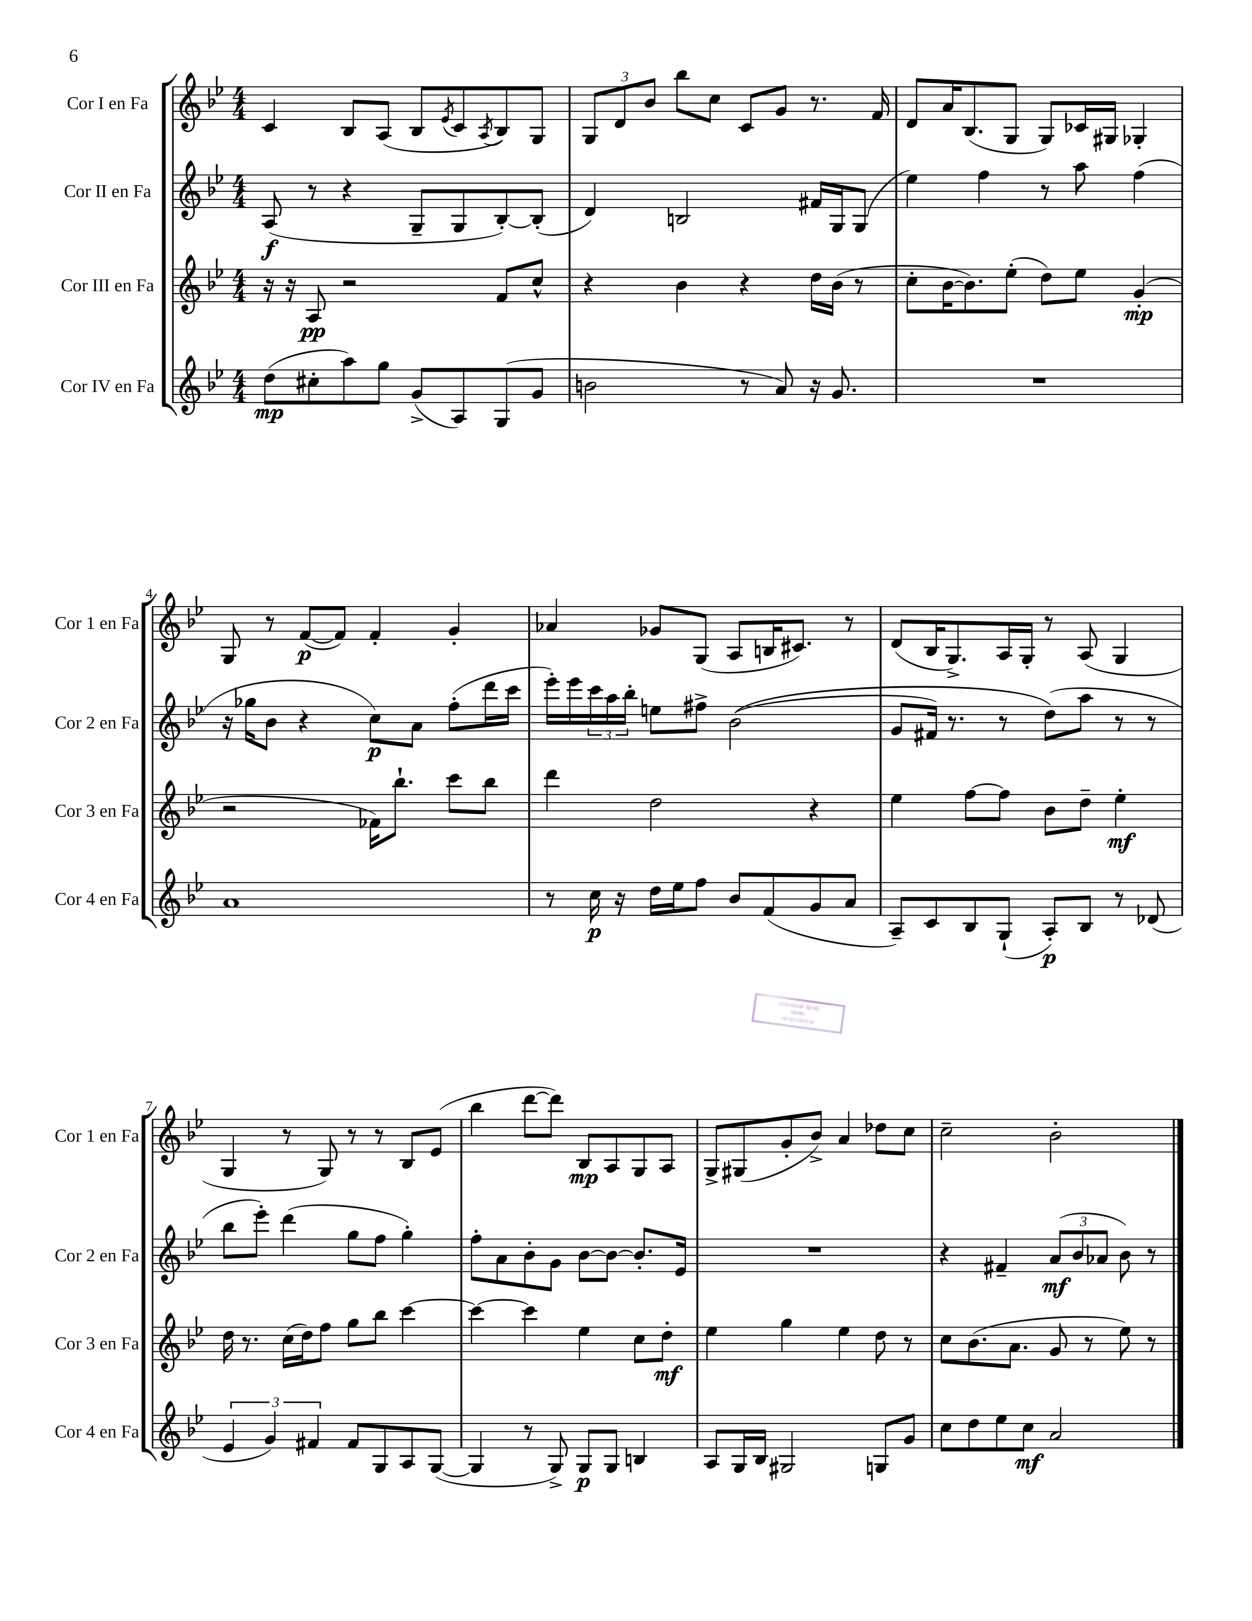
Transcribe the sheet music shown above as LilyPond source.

<<
\new StaffGroup <<
\new Staff = "s0" \with { instrumentName = "Cor I en Fa" shortInstrumentName = "Cor 1 en Fa" } {
    \clef treble \key bes \major \numericTimeSignature \time 4/4
    c'4 bes8 a8( bes8 \acciaccatura { ees'8 } c'8 \acciaccatura { a8 } bes8) g8 |
    \tuplet 3/2 { g8 d'8 bes'8 } bes''8 c''8 c'8 g'8 r8. f'16 |
    d'8 a'16 bes8.( g8 g8) ces'16 gis16 ges4-. |
    g8 r8 f'8~\p( f'8) f'4-. g'4-. |
    aes'4 ges'8 g8( a8 b16 cis'8.) r8 |
    d'8( bes16 g8.->) a16 g16-. r8 a8( g4 |
    g4 r8 g8) r8 r8 bes8 ees'8( |
    bes''4 d'''8~ d'''8) bes8\mp a8 g8 a8 |
    g8-> gis8( g'8-. bes'8->) a'4 des''8 c''8 |
    c''2-- bes'2-. \bar "|." |
}
\new Staff = "s1" \with { instrumentName = "Cor II en Fa" shortInstrumentName = "Cor 2 en Fa" } {
    \clef treble \key bes \major \numericTimeSignature \time 4/4
    a8\f( r8 r4 g8-- g8 bes8~-.) bes8-.( |
    d'4) b2 fis'16 g16 g8( |
    ees''4) f''4 r8 a''8 f''4( |
    r16 ges''16 bes'8 r4 c''8\p) a'8 f''8-.( d'''16 c'''16 |
    ees'''16-.) ees'''16 \tuplet 3/2 { c'''16 a''16 bes''16-. } e''8 fis''8-> bes'2(\( |
    g'8 fis'16) r8. r8 d''8(\) a''8 r8 r8 |
    bes''8 ees'''8-.) d'''4( g''8 f''8 g''4-.) |
    f''8-. a'8 bes'8-. g'8 bes'8~ bes'8~ bes'8.-. ees'16 |
    R1 |
    r4 fis'4-- \tuplet 3/2 { a'8\mf( bes'8 aes'8 } bes'8) r8 \bar "|." |
}
\new Staff = "s2" \with { instrumentName = "Cor III en Fa" shortInstrumentName = "Cor 3 en Fa" } {
    \clef treble \key bes \major \numericTimeSignature \time 4/4
    r16 r16 a8\pp r2 f'8 c''8-^ |
    r4 bes'4 r4 d''16 bes'16( r8 |
    c''8-. bes'16~ bes'8.) ees''8-.( d''8) ees''8 g'4-.\mp( |
    r2 fes'16) bes''8.-! c'''8 bes''8 |
    d'''4 d''2 r4 |
    ees''4 f''8~ f''8 bes'8 d''8-- ees''4-.\mf |
    d''16 r8. c''16( d''16) f''8 g''8 bes''8 c'''4~ |
    c'''4~ c'''4 ees''4 c''8 d''8-.\mf |
    ees''4 g''4 ees''4 d''8 r8 |
    c''8 bes'8.( a'8. g'8 r8 ees''8) r8 \bar "|." |
}
\new Staff = "s3" \with { instrumentName = "Cor IV en Fa" shortInstrumentName = "Cor 4 en Fa" } {
    \clef treble \key bes \major \numericTimeSignature \time 4/4
    d''8\mp( cis''8-. a''8) g''8 g'8->( a8) g8( g'8 |
    b'2 r8 a'8) r16 g'8. |
    R1 |
    a'1 |
    r8 c''16\p r16 d''16 ees''16 f''8 bes'8 f'8( g'8 a'8 |
    a8--) c'8 bes8 g8-!( a8-.\p) bes8 r8 des'8( |
    \tuplet 3/2 { ees'4 g'4) fis'4 } fis'8 g8 a8 g8~( |
    g4 r8 g8->) g8\p g8 b4 |
    a8 g16 bes16 gis2 g8 g'8 |
    c''8 d''8 ees''8 c''8\mf a'2 \bar "|." |
}
>>
>>
